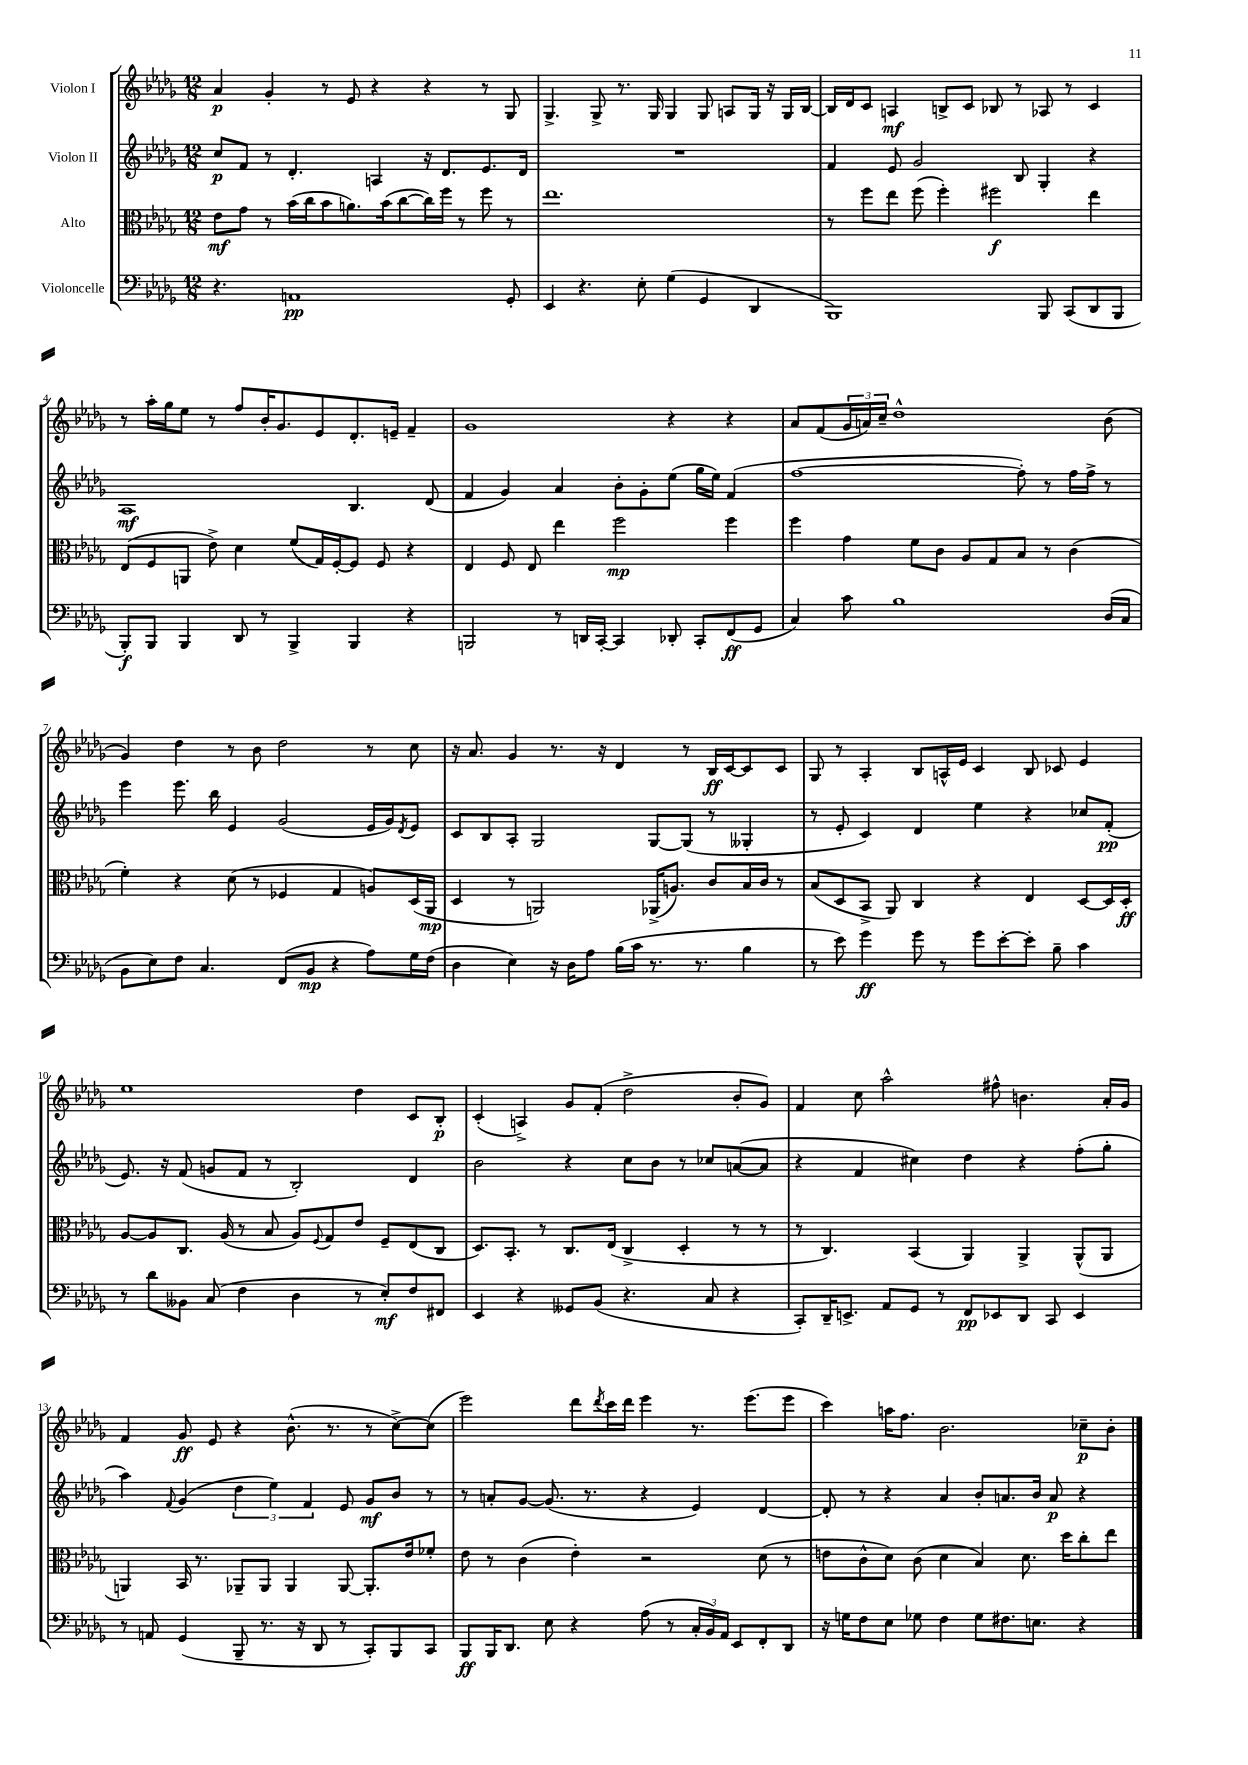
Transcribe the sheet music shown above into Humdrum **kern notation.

**kern	**dynam	**kern	**dynam	**kern	**dynam	**kern	**dynam
*part4	*part4	*part3	*part3	*part2	*part2	*part1	*part1
*staff4	*staff4	*staff3	*staff3	*staff2	*staff2	*staff1	*staff1
*I"Violoncelle	*	*I"Alto	*	*I"Violon II	*	*I"Violon I	*
*clefF4	*	*clefC3	*	*clefG2	*	*clefG2	*
*k[b-e-a-d-g-]	*	*k[b-e-a-d-g-]	*	*k[b-e-a-d-g-]	*	*k[b-e-a-d-g-]	*
*M12/8	*	*M12/8	*	*M12/8	*	*M12/8	*
=1	=1	=1	=1	=1	=1	=1	=1
4.r	.	8e-\L	mf	8cc/L	p	4a-/	p
.	.	8g-\J	.	8f/J	.	.	.
.	.	8r	.	8r	.	4g-'/	.
1AAn	pp	(16b-\LL	.	4.d-'/	.	.	.
.	.	16cc\J	.	.	.	.	.
.	.	8b-\	.	.	.	8r	.
.	.	8.an\)	.	.	.	8e-/	.
.	.	.	.	4An/	.	4r	.
.	.	(16b-\k	.	.	.	.	.
.	.	[8cc\	.	.	.	.	.
.	.	16cc\L])	.	16r	.	4r	.
.	.	16ff\JJ	.	8.d-/L	.	.	.
.	.	8r	.	.	.	.	.
.	.	8ff\	.	8.e-/	.	8r	.
8GG-'/	.	8r	.	.	.	8G-/	.
.	.	.	.	16d-/Jk	.	.	.
=2	=2	=2	=2	=2	=2	=2	=2
4EE-/	.	1.ee-	.	1.r	.	4.G-^/	.
4.r	.	.	.	.	.	.	.
.	.	.	.	.	.	8G-^/	.
.	.	.	.	.	.	8.r	.
8E-'\	.	.	.	.	.	.	.
.	.	.	.	.	.	16G-/	.
(4G-\	.	.	.	.	.	4G-/	.
4GG-/	.	.	.	.	.	8G-/	.
.	.	.	.	.	.	8An/L	.
4DD-/	.	.	.	.	.	16G-/Jk	.
.	.	.	.	.	.	16r	.
.	.	.	.	.	.	16G-/LL	.
.	.	.	.	.	.	[16B-/JJ	.
=3	=3	=3	=3	=3	=3	=3	=3
1BBB-)	.	8r	.	4f/	.	16B-/LL]	.
.	.	.	.	.	.	16d-/J	.
.	.	8ff\L	.	.	.	8c/J	.
.	.	8ee-\J	.	8e-/	.	4An/	mf
.	.	(8ff\	.	2g-/	.	.	.
.	.	4ff'\)	.	.	.	8Bn^/L	.
.	.	.	.	.	.	8c/J	.
.	.	2ff#X\	f	.	.	8B-X/	.
.	.	.	.	8B-/	.	8r	.
8BBB-/	.	.	.	4G-'/	.	8A-X/	.
(8CC/L	.	.	.	.	.	8r	.
8DD-/	.	4ee-\	.	4r	.	4c/	.
8BBB-/J	.	.	.	.	.	.	.
!!LO:LB:g=z
=4	=4	=4	=4	=4	=4	=4	=4
8BBB-'/L)	f	(8E-/L	.	1A-	mf	8r	.
8BBB-/J	.	8F/	.	.	.	16aa-'\LL	.
.	.	.	.	.	.	16gg-\J	.
4BBB-/	.	8AAn/J	.	.	.	8ee-\J	.
.	.	8e-^\)	.	.	.	8r	.
8DD-/	.	4d-\	.	.	.	8ff/L	.
8r	.	.	.	.	.	16b-'/K	.
.	.	.	.	.	.	8.g-/	.
4BBB-^/	.	(8f/L	.	.	.	.	.
.	.	16G-/L)	.	.	.	8e-/	.
.	.	[16F'/J	.	.	.	.	.
4BBB-/	.	8F/J]	.	4.B-/	.	8.d-'/	.
.	.	8F/	.	.	.	.	.
.	.	.	.	.	.	16en~/Jk	.
4r	.	4r	.	.	.	4f~/	.
.	.	.	.	(8d-/	.	.	.
=5	=5	=5	=5	=5	=5	=5	=5
2BBBn/	.	4E-/	.	4f/	.	1g-	.
.	.	8F/	.	4g-/)	.	.	.
.	.	8E-/	.	.	.	.	.
8r	.	4ee-\	.	4a-/	.	.	.
16DDn/LL	.	.	.	.	.	.	.
[16CC'/JJ	.	.	.	.	.	.	.
4CC/]	.	2ff\	mp	8b-'\L	.	.	.
.	.	.	.	8g-'\	.	.	.
8DD-X'/	.	.	.	(8ee-\J	.	4r	.
8CC'/L	.	.	.	16gg-\LL	.	.	.
.	.	.	.	16ee-\JJ)	.	.	.
(8FF/	ff	4ff\	.	(4f/	.	4r	.
8GG-/J	.	.	.	.	.	.	.
=6	=6	=6	=6	=6	=6	=6	=6
4C/)	.	4ff\	.	[1ff	.	8a-/L	.
.	.	.	.	.	.	(8f/	.
8c\	.	4g-\	.	.	.	24g-/L	.
.	.	.	.	.	.	24an/)	.
.	.	.	.	.	.	24cc~/JJ	.
1B-	.	.	.	.	.	1dd-^^	.
.	.	8f\L	.	.	.	.	.
.	.	8c\J	.	.	.	.	.
.	.	8A-/L	.	.	.	.	.
.	.	8G-/	.	.	.	.	.
.	.	8B-/J	.	8ff'\])	.	.	.
.	.	8r	.	8r	.	.	.
.	.	(4c\	.	16ff\LL	.	.	.
.	.	.	.	16ff^\JJ	.	.	.
(16D-/LL	.	.	.	8r	.	(8b-\	.
16C/JJ	.	.	.	.	.	.	.
!!LO:LB:g=z
=7	=7	=7	=7	=7	=7	=7	=7
8BB-\L	.	4f'\)	.	4eee-\	.	4g-/)	.
8E-\)	.	.	.	.	.	.	.
8F\J	.	4r	.	8.eee-\	.	4dd-\	.
4.C/	.	.	.	.	.	.	.
.	.	.	.	16bb-\	.	.	.
.	.	(8d-\	.	4e-/	.	8r	.
.	.	8r	.	.	.	8b-\	.
(8FF/L	.	4F-X/	.	(2g-/	.	2dd-\	.
8BB-/J	mp	.	.	.	.	.	.
4r	.	4G-/	.	.	.	.	.
8A-\L)	.	8An/L)	.	16e-/LL	.	8r	.
.	.	.	.	16g-/J)	.	.	.
.	.	.	.	8qd-/	.	.	.
16G-\L	.	(16D-/L	.	8e-/J	.	8cc\	.
(16F\JJ	.	16AA-/JJ	mp	.	.	.	.
=8	=8	=8	=8	=8	=8	=8	=8
4D-\	.	4D-/	.	8c/L	.	16r	.
.	.	.	.	.	.	8.a-/	.
.	.	.	.	8B-/	.	.	.
4E-\)	.	8r	.	8A-'/J	.	4g-/	.
.	.	2AAn/)	.	2G-/	.	.	.
16r	.	.	.	.	.	8.r	.
16D-\KL	.	.	.	.	.	.	.
8A-\J	.	.	.	.	.	.	.
.	.	.	.	.	.	16r	.
(16B-\LL	.	.	.	.	.	4d-/	.
16c\JJ	.	.	.	.	.	.	.
8.r	.	(16AA-X^/KL	.	[8G-/L	.	.	.
.	.	8.An/J)	.	.	.	.	.
.	.	.	.	(8G-/J]	.	8r	.
8.r	.	.	.	.	.	.	.
.	.	8c/L	.	8r	.	16B-/LL	ff
.	.	.	.	.	.	[16c/J	.
4B-\	.	16B-/L	.	4G--X'/	.	8c/]	.
.	.	16c/JJ	.	.	.	.	.
.	.	8r	.	.	.	8c/J	.
=9	=9	=9	=9	=9	=9	=9	=9
8r	.	(8B-/L	.	8r	.	8G-/	.
8e-\)	.	8D-/	.	8e-'/	.	8r	.
4g-\	ff	8BB-^/J	.	4c/)	.	4A-'/	.
.	.	8AA-/)	.	.	.	.	.
8g-\	.	4C/	.	4d-/	.	8B-/L	.
8r	.	.	.	.	.	16An^^/L	.
.	.	.	.	.	.	16e-/JJ	.
8g-\L	.	4r	.	4ee-\	.	4c/	.
[8e-'\	.	.	.	.	.	.	.
8e-'\J]	.	4E-/	.	4r	.	8B-/	.
8B-~\	.	.	.	.	.	8c-X/	.
4c\	.	[8D-/L	.	8cc-X/L	.	4e-/	.
.	.	16D-/L]	.	(8f'/J	pp	.	.
.	.	16D-'/JJ	ff	.	.	.	.
!!LO:LB:g=z
=10	=10	=10	=10	=10	=10	=10	=10
8r	.	[8A-/L	.	8.e-/)	.	1ee-	.
8d-\L	.	8A-/]	.	.	.	.	.
.	.	.	.	16r	.	.	.
8BB--X\J	.	8.C/J	.	(8f/	.	.	.
(8C/	.	.	.	8gn/L	.	.	.
.	.	(16A-/	.	.	.	.	.
4F\	.	8r	.	8f/J	.	.	.
.	.	8B-/	.	8r	.	.	.
4D-\	.	8A-/L)	.	2B-'/)	.	.	.
.	.	8qqF/	.	.	.	.	.
.	.	8G-/	.	.	.	.	.
8r	.	8e-/J	.	.	.	4dd-\	.
8E-'/L)	mf	8F~/L	.	.	.	.	.
8F/	.	(8E-/	.	4d-/	.	8c/L	.
8FF#X/J	.	8C/J	.	.	.	8B-'/J	p
=11	=11	=11	=11	=11	=11	=11	=11
4EE-/	.	8.D-/L)	.	2b-\	.	(4c'/	.
.	.	8.BB-'/J	.	.	.	.	.
4r	.	.	.	.	.	4An^/)	.
.	.	8r	.	.	.	.	.
8GG--X/L	.	8.C/L	.	4r	.	8g-/L	.
(8BB-/J	.	.	.	.	.	(8f'/J	.
.	.	(16E-/Jk	.	.	.	.	.
4.r	.	4C^/	.	8cc\L	.	2dd-^\	.
.	.	.	.	8b-\J	.	.	.
.	.	4D-'/	.	8r	.	.	.
8C/	.	.	.	8cc-X/L	.	.	.
4r	.	8r	.	([8an/	.	8b-'/L	.
.	.	8r	.	8a/J]	.	8g-/J)	.
=12	=12	=12	=12	=12	=12	=12	=12
8CC'/L)	.	8r	.	4r	.	4f/	.
16DD-~/K	.	4.C/)	.	.	.	.	.
8.EEn^/J	.	.	.	.	.	.	.
.	.	.	.	4f/	.	8cc\	.
8AA-/L	.	.	.	.	.	2aa-^^\	.
8GG-/J	.	(4BB-/	.	4cc#X\)	.	.	.
8r	.	.	.	.	.	.	.
8FF/L	pp	4AA-/)	.	4dd-\	.	.	.
8EE-X/	.	.	.	.	.	8ff#X^^\	.
8DD-/J	.	4AA-^/	.	4r	.	4.bn\	.
8CC/	.	.	.	.	.	.	.
4EE-/	.	(8AA-^^/L	.	(8ff'\L	.	.	.
.	.	8AA-/J	.	8gg-'\J	.	16a-'/LL	.
.	.	.	.	.	.	16g-/JJ	.
!!LO:LB:g=z
=13	=13	=13	=13	=13	=13	=13	=13
8r	.	4AAn/)	.	4aa-\)	.	4f/	.
8AAn/	.	.	.	.	.	.	.
.	.	.	.	8qqf/	.	.	.
(4GG-/	.	16BB-/	.	(4g-/	.	8g-/	ff
.	.	8.r	.	.	.	.	.
.	.	.	.	.	.	8e-/	.
8BBB-~/	.	8AA-X~/L	.	6dd-\	.	4r	.
8.r	.	8AA-/J	.	.	.	.	.
.	.	.	.	6ee-\)	.	.	.
.	.	4AA-/	.	.	.	(8.b-^^\	.
16r	.	.	.	.	.	.	.
.	.	.	.	6f/	.	.	.
8DD-/	.	.	.	.	.	.	.
.	.	.	.	.	.	8.r	.
8r	.	[8AA-/	.	8e-/	.	.	.
8CC'/L)	.	8.AA-'/L]	.	8g-/L	mf	8r	.
8BBB-/	.	.	.	8b-/J	.	[8cc^\L)	.
.	.	16e-/k	.	.	.	.	.
8CC/J	.	8f-X'/J	.	8r	.	(8cc\J]	.
=14	=14	=14	=14	=14	=14	=14	=14
8BBB-/L	ff	8e-\	.	8r	.	2eee-\)	.
16BBB-/K	.	8r	.	8an'/L	.	.	.
8.DD-/J	.	.	.	.	.	.	.
.	.	(4c\	.	[8g-/J	.	.	.
8E-\	.	.	.	(8.g-/]	.	.	.
4r	.	4e-'\)	.	.	.	8ddd-\L	.
.	.	.	.	8.r	.	.	.
.	.	.	.	.	.	8qddd-/	.
.	.	.	.	.	.	16ccc\L	.
.	.	.	.	.	.	16ddd-\JJ	.
(8A-\	.	2r	.	4r	.	4eee-\	.
8r	.	.	.	.	.	.	.
24C'/LL	.	.	.	4e-/)	.	8.r	.
24BB-/)	.	.	.	.	.	.	.
24AA-/JJ	.	.	.	.	.	.	.
8EE-/L	.	.	.	.	.	.	.
.	.	.	.	.	.	(8.eee-\L	.
8FF'/	.	(8d-\	.	[4d-/	.	.	.
8DD-/J	.	8r	.	.	.	8eee-\J	.
=15	=15	=15	=15	=15	=15	=15	=15
16r	.	8en\L	.	8d-'/]	.	4ccc\)	.
16Gn\KL	.	.	.	.	.	.	.
8F\	.	8c^^\	.	8r	.	.	.
8E-\J	.	8d-\J)	.	4r	.	16aan\KL	.
.	.	.	.	.	.	8.ff\J	.
8G-X\	.	(8c\	.	.	.	.	.
4F\	.	4d-\	.	4a-/	.	2.b-\	.
8G-\L	.	4B-/)	.	8b-'/L	.	.	.
8.F#X\	.	.	.	8.an/	.	.	.
.	.	8.d-\	.	.	.	.	.
8.En\J	.	.	.	16b-/Jk	.	.	.
.	.	.	.	8a/	p	.	.
.	.	16dd-\KL	.	.	.	.	.
4r	.	8cc'\	.	4r	.	8cc-X~\L	p
.	.	8ee-\J	.	.	.	8b-'\J	.
==	==	==	==	==	==	==	==
*-	*-	*-	*-	*-	*-	*-	*-
